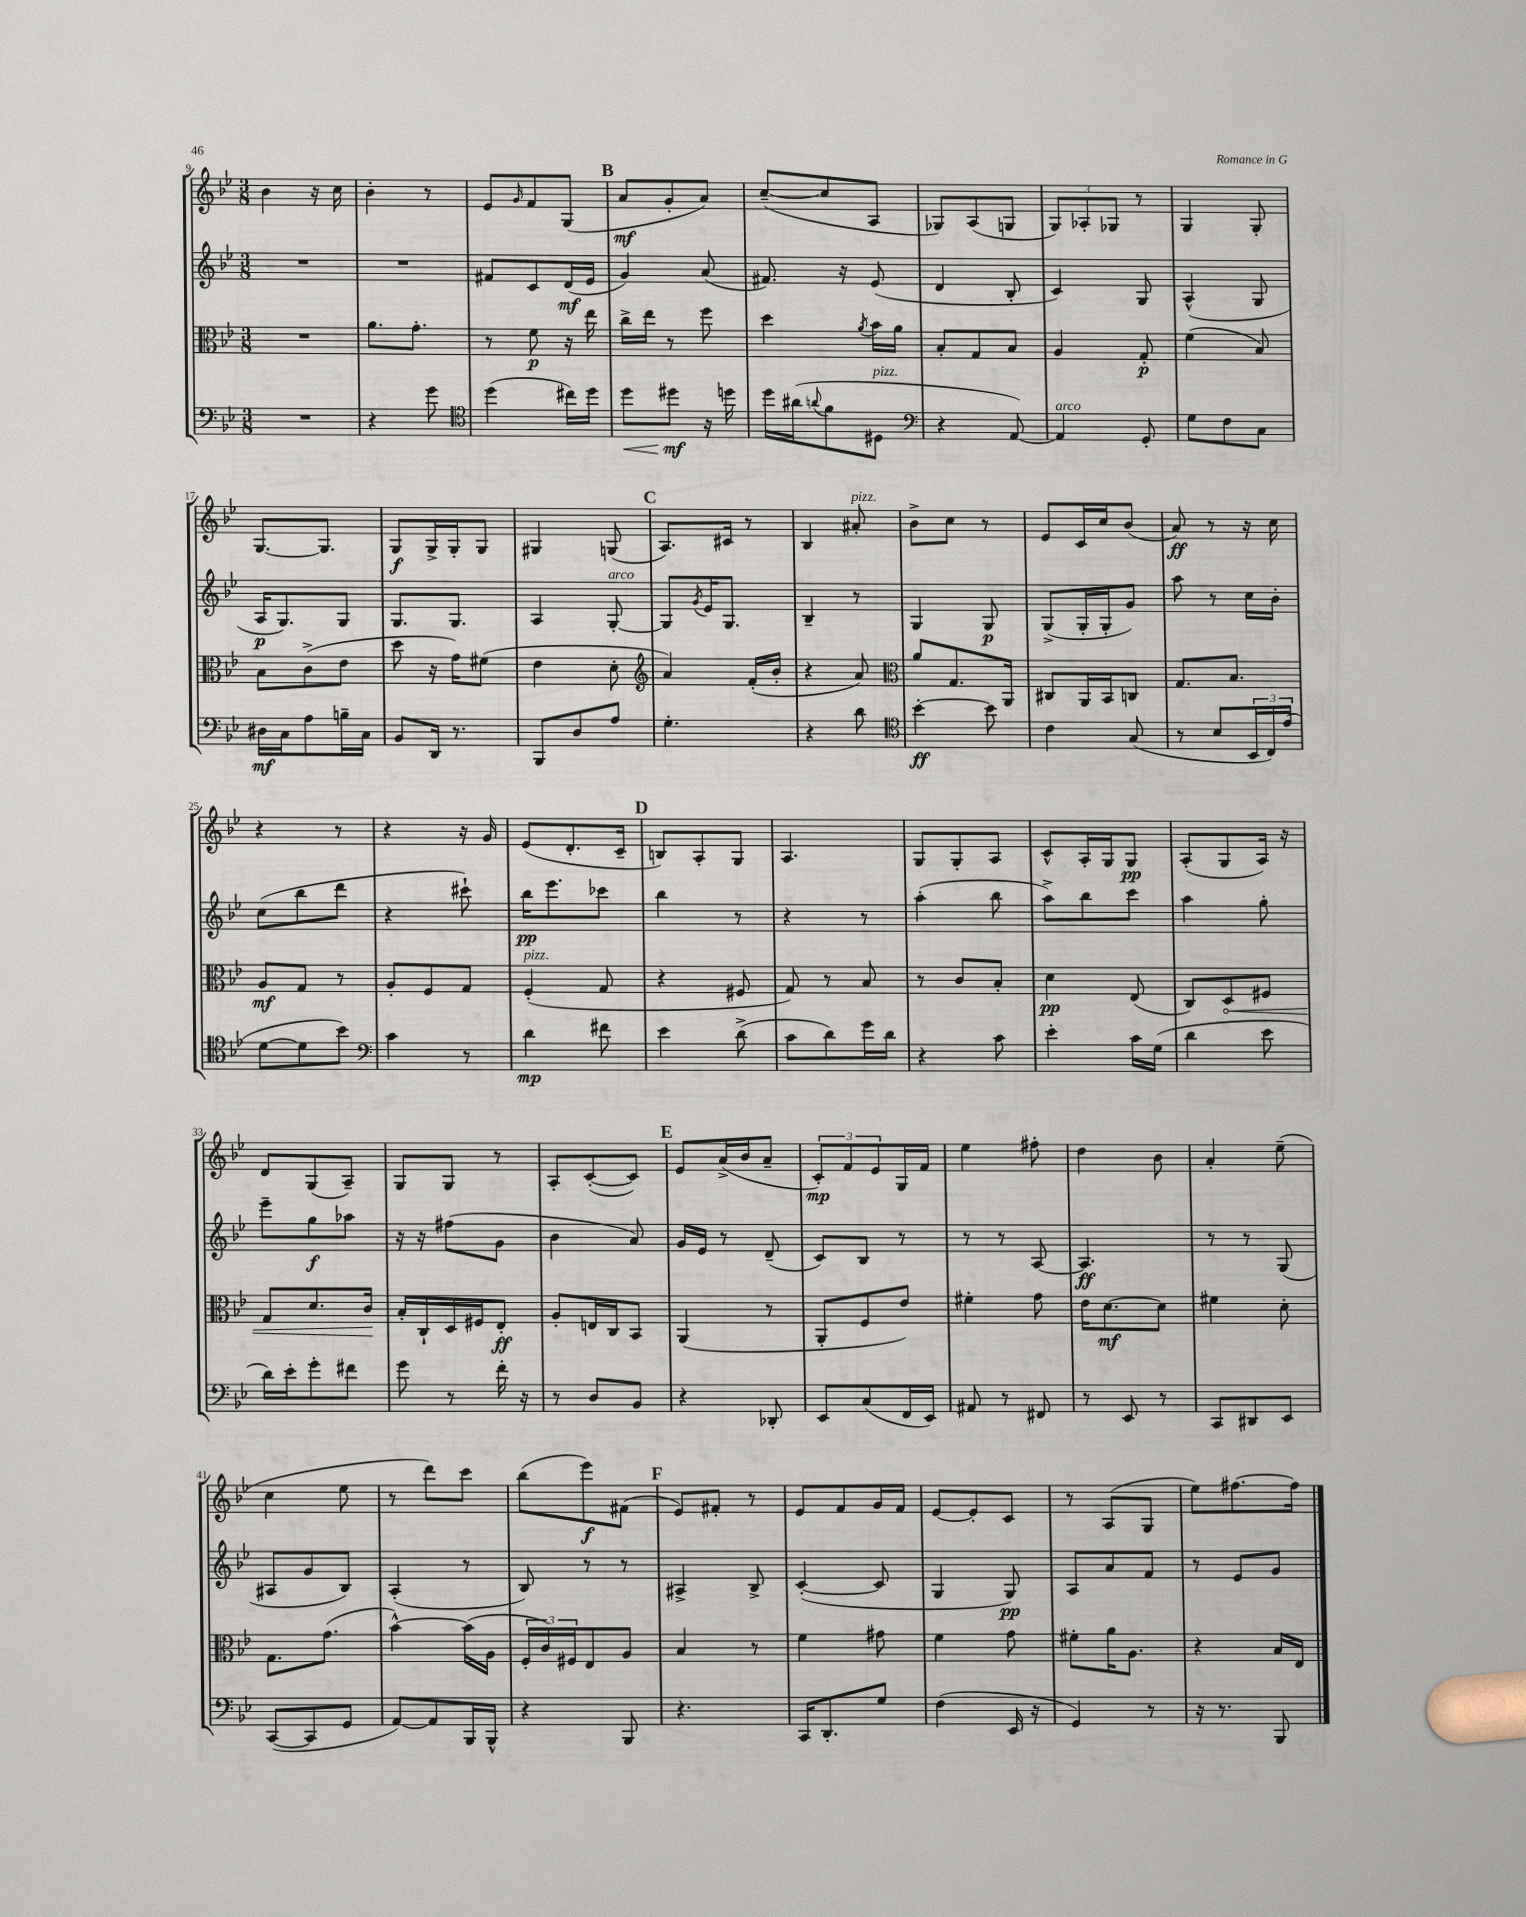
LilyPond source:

<<
\new StaffGroup <<
\new Staff = "s0" {
    \clef treble \key bes \major \numericTimeSignature \time 3/8
    bes'4 r16 c''16 |
    bes'4-. r8 |
    ees'8 \grace { g'16 } f'8 g8( |
    \mark \markup { \bold "B" } a'8\mf g'8-. a'8) |
    c''8~--( c''8 a8 |
    ges8) a8( g8 |
    \tuplet 3/2 { g8) aes8-. ges8 } r8 |
    g4 g8-. |
    g8.~ g8. |
    g8\f g16-> g16-. g8 |
    gis4 g8( |
    \mark \markup { \bold "C" } a8.) cis'16 r8 |
    bes4 ais'8-.^\markup { \italic "pizz." } |
    bes'8-> c''8 r8 |
    ees'8 c'16 c''16 bes'8( |
    a'8\ff) r8 r16 c''16 |
    r4 r8 |
    r4 r16 g'16 |
    ees'8( d'8.-. c'16-- |
    \mark \markup { \bold "D" } b8) a8-. g8 |
    a4. |
    g8 g8-. a8 |
    c'8-^ a16-. g16 g8\pp |
    a8-.( g8 a16) r16 |
    d'8 g8( a8--) |
    g8 g8 r8 |
    a8-. c'8~-.( c'8) |
    \mark \markup { \bold "E" } ees'8 a'16->( bes'16 a'8-- |
    \tuplet 3/2 { c'8-.\mp) f'8 ees'8 } g16 f'16 |
    ees''4 fis''8-. |
    d''4 bes'8 |
    a'4-. ees''8--( |
    c''4 ees''8 |
    r8 d'''8) c'''8 |
    bes''8( ees'''8\f) fis'8( |
    \mark \markup { \bold "F" } ees'8) fis'8-. r8 |
    ees'8 f'8 g'16 f'16 |
    ees'8~ ees'8-. c'8 |
    r8 a8( g8 |
    ees''8) fis''8.~ fis''16 \bar "|." |
}
\new Staff = "s1" {
    \clef treble \key bes \major \numericTimeSignature \time 3/8
    R4. |
    R4. |
    fis'8 c'8 d'16\mf( ees'16 |
    \mark \markup { \bold "B" } g'4) a'8( |
    fis'8.) r16 ees'8( |
    d'4 bes8-. |
    c'4) g8 |
    a4-^( g8 |
    a16\p g8.) g8 |
    g8. g8. |
    a4 g8~-.^\markup { \italic "arco" } |
    \mark \markup { \bold "C" } g8 \acciaccatura { g'8 } ees'16 g8. |
    bes4-- r8 |
    g4 g8\p |
    g8->( g16-. g16-. g'8) |
    a''8 r8 c''16 bes'16-. |
    c''8( bes''8 d'''8 |
    r4 cis'''8-!) |
    bes''16\pp ees'''8. ces'''8 |
    \mark \markup { \bold "D" } bes''4 r8 |
    r4 r8 |
    a''4-.( bes''8 |
    a''8->) bes''8 c'''8 |
    a''4 g''8-. |
    ees'''8-- g''8\f aes''8 |
    r16 r16 fis''8( g'8 |
    bes'4 a'8) |
    \mark \markup { \bold "E" } g'16 ees'16 r8 d'8--( |
    c'8) bes8 r8 |
    r8 r8 a8~ |
    a4.\ff |
    r8 r8 g8( |
    ais8 g'8 bes8) |
    a4-.( r8 |
    bes8) r8 r8 |
    \mark \markup { \bold "F" } ais4-> bes8-> |
    c'4~-.( c'8 |
    g4 g8\pp) |
    a8 a'8 f'8 |
    r8 ees'8 g'8 \bar "|." |
}
\new Staff = "s2" {
    \clef alto \key bes \major \numericTimeSignature \time 3/8
    R4. |
    a'8. g'8.-. |
    r8 f'8\p r16 ees''16 |
    \mark \markup { \bold "B" } c''16-> ees''16 r8 f''8 |
    d''4 \acciaccatura { a'8 } bes'16 a'16 |
    bes8-. g8 bes8 |
    a4 g8-.\p |
    f'4( bes8) |
    bes8 c'8->( ees'8 |
    d''8 r16 g'16) fis'8( |
    ees'4 d'8-. |
    \mark \markup { \bold "C" } \clef treble a'4) f'16-.( bes'16-. |
    r4 a'8) |
    \clef alto a'8 g8. a,16 |
    cis8 a,16 bes,16 c8 |
    g8. bes8. |
    a8\mf g8 r8 |
    a8-. f8 g8 |
    f4-.^\markup { \italic "pizz." }( g8 |
    \mark \markup { \bold "D" } r4 fis8 |
    g8) r8 bes8 |
    r8 c'8 bes8-. |
    d'4\pp ees8( |
    c8) \once \override Hairpin.circled-tip = ##t d8\< fis8 |
    g8 d'8. c'16\! |
    bes16-. c16-! d16 fis16 ees8-.\ff |
    a8-. e16 c16 bes,8 |
    \mark \markup { \bold "E" } a,4( r8 |
    a,8-. f8 ees'8) |
    fis'4-. g'8 |
    ees'16 d'8.~\mf d'8 |
    fis'4 d'8-. |
    g8. g'8.( |
    bes'4~-^) bes'16( a16 |
    \tuplet 3/2 { f16-. c'16) fis16 } ees8 a8 |
    \mark \markup { \bold "F" } bes4 r8 |
    f'4 gis'8 |
    f'4 g'8 |
    fis'8-. a'16 a8. |
    r4 bes16 ees16 \bar "|." |
}
\new Staff = "s3" {
    \clef bass \key bes \major \numericTimeSignature \time 3/8
    R4. |
    r4 g'8 |
    \clef tenor d''4( cis''16) d''16 |
    \mark \markup { \bold "B" } d''8\< dis''8\mf\! r16 d''16 |
    d''16 ais'16( \appoggiatura { a'8 } f'8 dis8^\markup { \italic "pizz." } |
    \clef bass r4 a,8~) |
    a,4^\markup { \italic "arco" } g,8-. |
    g8 f8 c8 |
    dis16\mf c16 a8 b16-- c16 |
    bes,8 d,16 r8. |
    bes,,8 d8 a8 |
    \mark \markup { \bold "C" } g4.-. |
    r4 d'8 |
    \clef tenor bes'4~-.\ff bes'8 |
    c'4 g8( |
    r8 bes8 \tuplet 3/2 { bes,16 c16) ees'16( } |
    d'8~ d'8 bes'8) |
    \clef bass c'4 r8 |
    d'4\mp fis'8 |
    \mark \markup { \bold "D" } ees'4 d'8->( |
    c'8 d'8) g'16 d'16 |
    r4 c'8 |
    ees'4-. c'16 g16( |
    d'4 ees'8 |
    d'16) ees'16-. g'8-. fis'8 |
    g'8 r8 f'16-. r16 |
    r8 d8 bes,8 |
    \mark \markup { \bold "E" } r4 des,8-. |
    ees,8 c8( f,16 ees,16) |
    ais,8 r8 fis,8 |
    r8 ees,8 r8 |
    c,8 dis,8 ees,8 |
    c,8~( c,8 g,8 |
    a,8~) a,8 bes,,16 bes,,16-^ |
    r4 bes,,8 |
    \mark \markup { \bold "F" } r4. |
    c,16 d,8.-. g8 |
    f4( ees,16 r16 |
    g,4) r8 |
    r16 r8. bes,,8 \bar "|." |
}
>>
>>
\layout { \context { \Score currentBarNumber = #9 } }
